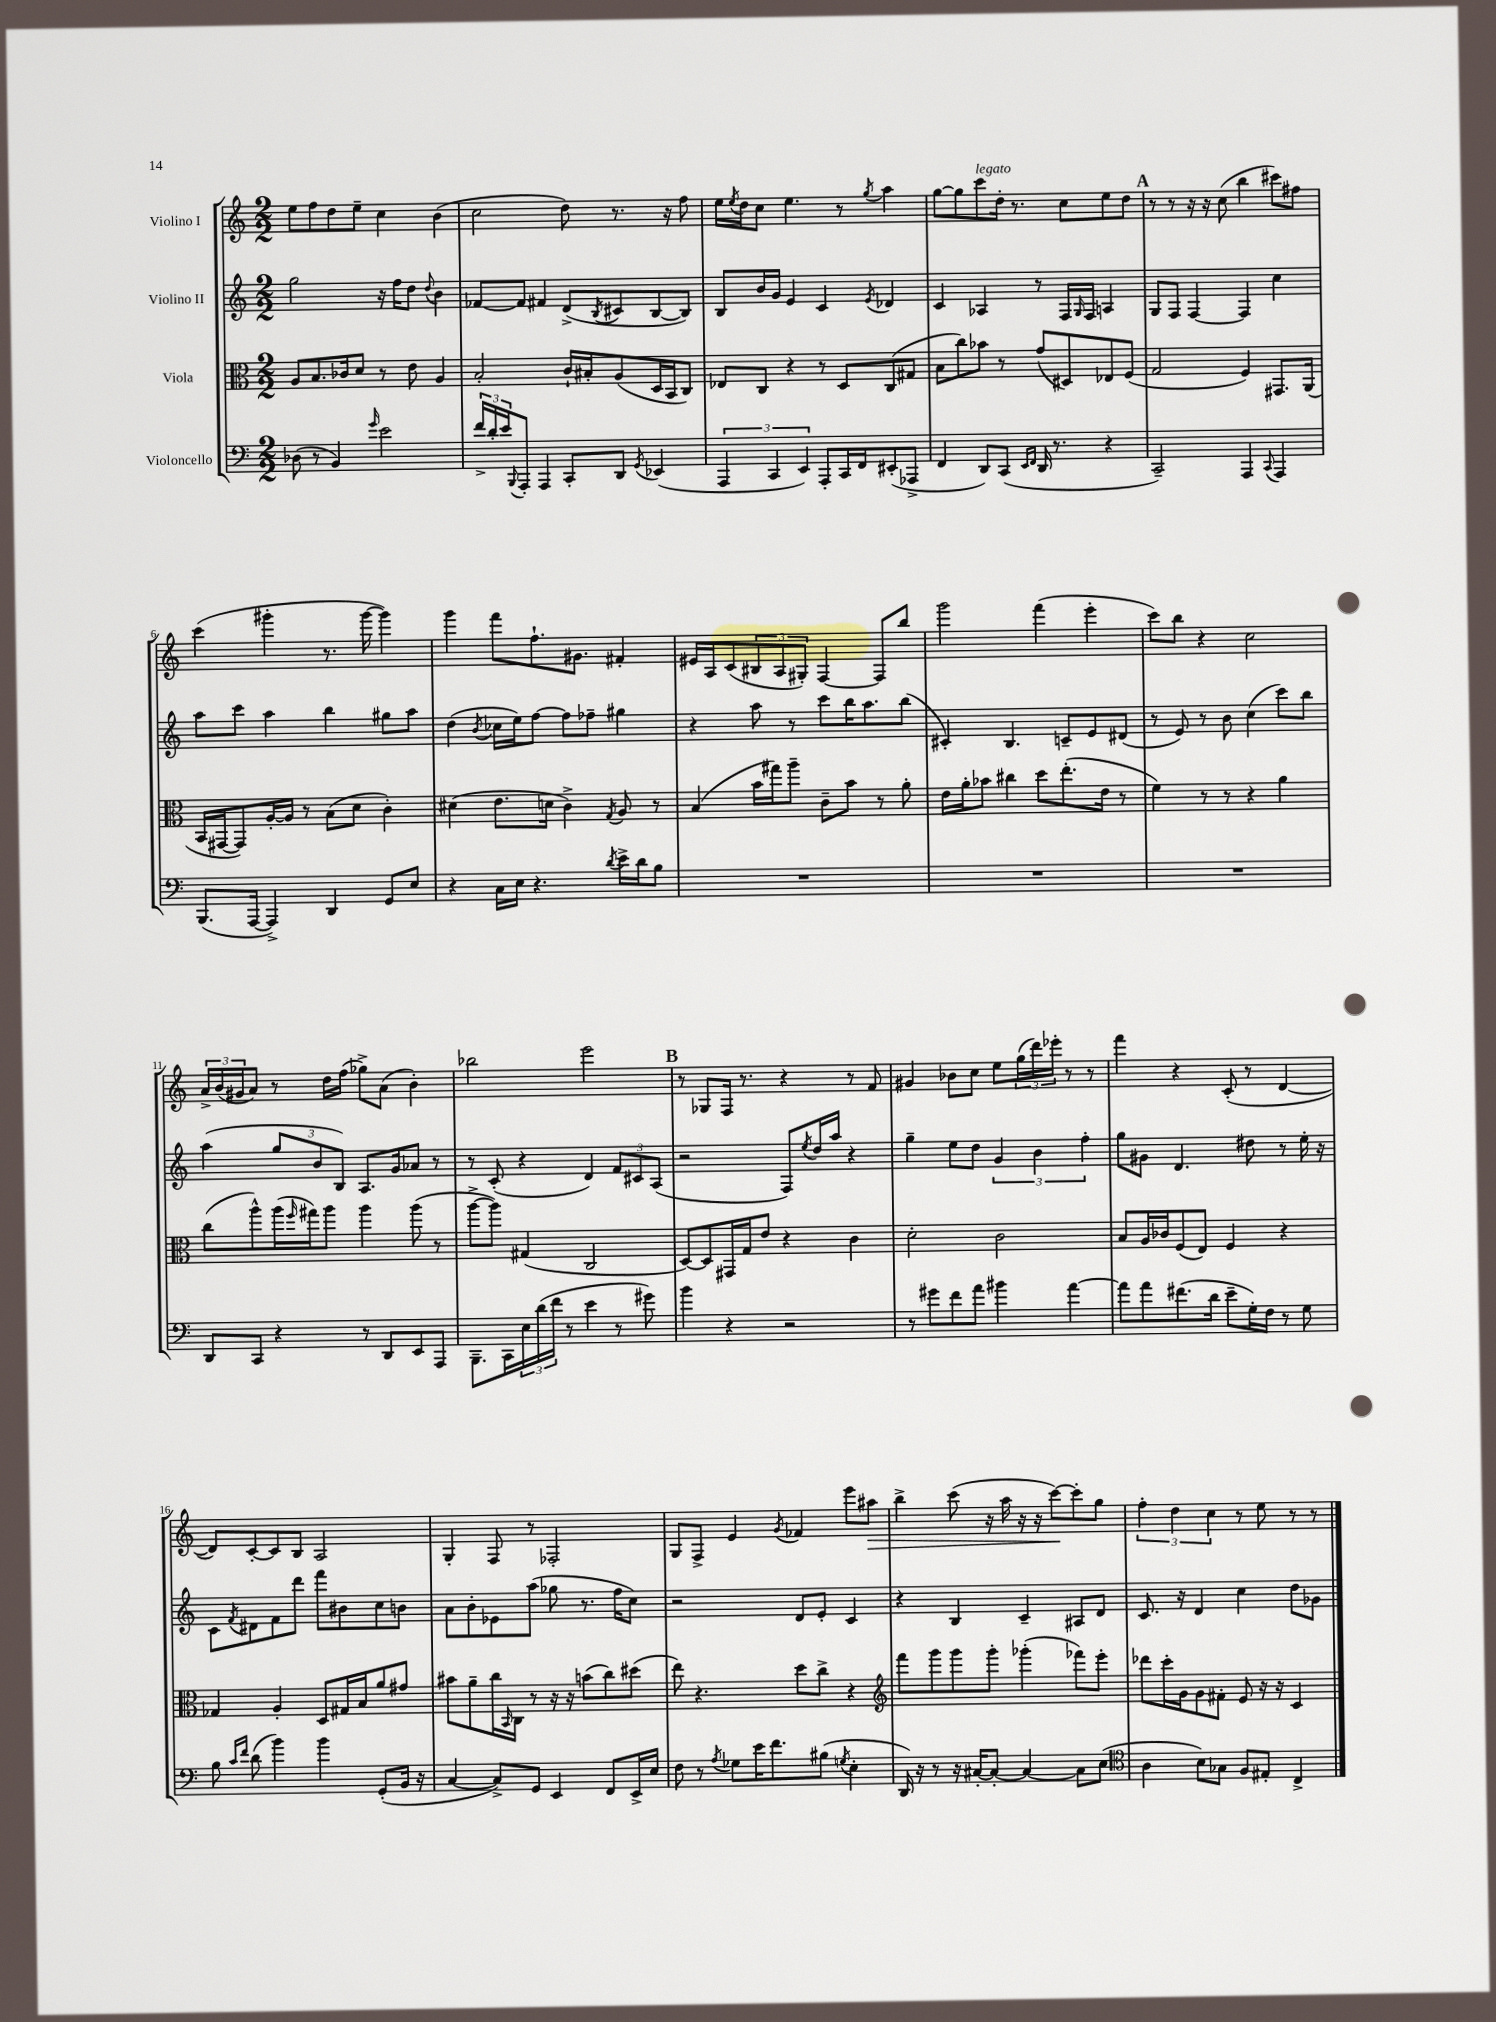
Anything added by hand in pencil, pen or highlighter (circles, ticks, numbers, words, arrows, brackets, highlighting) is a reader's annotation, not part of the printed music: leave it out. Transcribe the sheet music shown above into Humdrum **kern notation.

**kern	**kern	**kern	**kern
*staff4	*staff3	*staff2	*staff1
*clefF4	*clefC3	*clefG2	*clefG2
*k[]	*k[]	*k[]	*k[]
*M2/2	*M2/2	*M2/2	*M2/2
(8D-	8A	2gg	8ee
8r	8.B	.	8ff
4BB)	.	.	8dd
.	16c-	.	.
.	8d	.	8ee~
16qqg	.	.	.
2e	8r	16r	4cc
.	.	16ff	.
.	8e	8dd	.
.	.	8qqdd	.
.	4A	4b	(4b
=	=	=	=
24f^	2B'	[8f-	2cc
24d'	.	.	.
24e	.	.	.
8qqBBB	.	.	.
8AAA'	.	8f-]	.
4AAA	.	4f#	.
8CC'	16c`	(8d^	8dd)
.	16B#'	.	.
.	.	8qB	.
8DD	(8A	8c#	8.r
8qGG	.	.	.
(4EE-	16D	[8B	.
.	16BB	.	16r
.	8C)	8B])	8ff
=	=	=	=
6AAA	8E-	8B	16ee
.	.	.	8qee
.	.	.	16dd
.	8C	16b	8cc
6CC	.	.	.
.	.	16g	.
.	4r	4e	4.ee
6EE)	.	.	.
8AAA'	8r	4c	.
16CC	8D	.	8r
16FF	.	.	.
.	.	8qe	8qgg
(8EE#'	(8C	4d-	4aa
8AAA-^	8G#	.	.
=	=	=	=
4FF	8B	4c	[8gg
.	8cc)	.	8gg]
8DD)	8b-	4A-	8ccc
(8CC	8r	.	16dd'
.	.	.	8.r
16qqEE	.	.	.
16qqFF	.	.	.
16DD	(8g	8r	.
8.r	.	.	.
.	8D#)	16F	8cc
.	.	16qqG	.
.	.	16F	.
4r	8E-	4A	8ee
.	(8F	.	8dd
=	=	=	=
2CC~)	2G	8G	8r
.	.	8F	8r
.	.	[4F	16r
.	.	.	16r
.	.	.	(8cc
4AAA	4F)	4F]	4bb
8qqCC	.	.	.
4AAA	8.GG#	4cc	8ccc#)
.	.	.	8ff#
.	(16AA	.	.
=	=	=	=
(8.BBB	16BB	8aa	(4ccc
.	[16GG#	.	.
.	8GG#])	8ccc	.
[16AAA	.	.	.
4AAA^])	[16A'	4aa	4ggg#'
.	16A]	.	.
.	8r	.	.
4DD	(8B	4bb	8.r
.	8d	.	.
.	.	.	[16ggg#
8GG	4c')	8gg#	4ggg#])
8E	.	8aa	.
=	=	=	=
4r	(4d#	(4dd	4ggg
.	.	8qb	.
16C	8.e	16cc-	8fff
16E	.	16ee)	.
4.r	.	[8ff	8.ff`
.	16d	.	.
.	4c^)	8ff]	.
.	.	.	8.g#
.	.	8ff-~	.
8qd	8qG	.	.
16e^	8A	4gg#	4f#'
16d	.	.	.
8B	8r	.	.
=	=	=	=
1r	(4B	4r	16e#
.	.	.	16A
.	.	.	(8c
.	16b	8aa	12B#
.	16gg#)	.	.
.	.	.	12A
.	8aa~	8r	.
.	.	.	12G#')
.	8c~	8ccc	[4F
.	8b	16bb	.
.	.	8.aa	.
.	8r	.	8F]
.	8a'	(8bb	8bb
=	=	=	=
1r	16e	4c#')	2ggg
.	16a'	.	.
.	8b-	.	.
.	4cc#	4.B	.
.	8dd	.	(4fff
.	(8.ee'	8c~	.
.	.	8e	4eee'
.	16e	.	.
.	8r	(8d#	.
=	=	=	=
1r	4f)	8r	8ccc)
.	.	8e)	8bb
.	8r	8r	4r
.	8r	8b	.
.	4r	(4cc	2cc
.	4a	8ccc)	.
.	.	8bb	.
=	=	=	=
8DD	(8cc	(4aa	24a^
.	.	.	(24b
.	.	.	24g#
8CC	8aa^^)	.	8a)
4r	(16aa	12gg	8r
.	16qqff	.	.
.	16gg#)	.	.
.	.	12b	.
.	8aa	.	16dd
.	.	12B)	.
.	.	.	(16ff
8r	4aa	8.A	8gg-^)
8DD	.	.	(8a
.	.	16g	.
8EE	(8aa	8a-	4b')
8AAA	8r	8r	.
=	=	=	=
8.BBB~	[8aa^	8r	2bb-
.	8aa])	(8c'	.
16CC	.	.	.
24E	(4G#	4r	.
(24d	.	.	.
24f	.	.	.
8r	.	.	.
4e	2C	4d)	2eee
8r	.	12f	.
.	.	12c#	.
8g#)	.	.	.
.	.	(12A	.
=	=	=	=
4b	[8D)	2r	8r
.	8D]	.	8G-
4r	16GG#	.	16F
.	16G	.	8.r
.	8e	.	.
2r	4r	8F)	4r
.	.	8qee	.
.	.	16dd	.
.	.	16aa	.
.	4c	4r	8r
.	.	.	8f
=	=	=	=
8r	2d'	4gg~	4g#
8g#	.	.	.
8f	.	8ee	8b-
8a	.	8dd	8cc
4b#	2c	6g	8ee
.	.	.	(24gg
.	.	6b	24ddd)
.	.	.	24eee-'
[4a	.	.	8r
.	.	6ff'	.
.	.	.	8r
=	=	=	=
8a]	8B	8gg	4fff
8a	16A	8g#	.
.	16c-	.	.
(8.f#	(8F	4.d	4r
.	8E)	.	.
16d	.	.	.
8e~	4F	.	(8c'
16G')	.	8dd#	8r
16F	.	.	.
8r	4r	8r	[4d
8G	.	16ee'	.
.	.	16r	.
=	=	=	=
8B	4G-	8c	8d])
16qqc	.	.	.
16qqf	.	8qf	.
(8d	.	8d#	[8c'
4b)	4A'	8f	8c]
.	.	8ddd	8B
4b	8D	8fff	2A
.	16G#	8b#	.
.	16B	.	.
(8GG'	8a	8cc	.
16BB	8g#	8b	.
16r	.	.	.
=	=	=	=
[4C	8b#	8a	4G'
.	8a~	8b'	.
8C^])	16cc	8e-	8F
.	16qqBB	.	.
.	16C	.	.
8GG	8r	(8aa	8r
4EE	16r	8gg-	2F-'
.	16r	.	.
.	(8b	8.r	.
8FF	8cc)	.	.
.	.	16ff	.
16EE^	(8dd#	8cc)	.
16E	.	.	.
=	=	=	=
8F	8ee)	2r	8G
8r	4.r	.	8F^
8qA	.	.	.
8G-	.	.	4e
16e	.	.	.
8.f	.	.	.
.	.	.	8qg
.	8dd	8d	4f-
(8B#	8cc^	8e'	.
8qG	.	.	.
4E'	4r	4c	8eee
.	.	.	8aa#
=	=	=	=
*	*clefG2	*	*
16DD)	8fff	4r	4bb^
16r	.	.	.
8r	8ggg	.	.
16r	8ggg	4B	(8ccc
[16C#'	.	.	.
8C#'_	8ggg'	.	16r
.	.	.	16aa
4C#_	(4ggg-'	4c~	16r
.	.	.	16r
.	.	.	[8ccc)
8C#]	8fff-)	8A#	8ccc']
(8E	8eee'	8d	8gg
=	=	=	=
*clefC4	*	*	*
4A	8ddd-	8.c	6ff'
.	16ccc'	.	.
.	.	.	6dd
.	16g	16r	.
8B)	8g	4d	.
.	.	.	6cc
8G-	8f#'	.	.
8F	8e	4cc	8r
8E#'	16r	.	8ee
.	16r	.	.
4C^	4c	8dd	8r
.	.	8g-	8r
==	==	==	==
*-	*-	*-	*-
